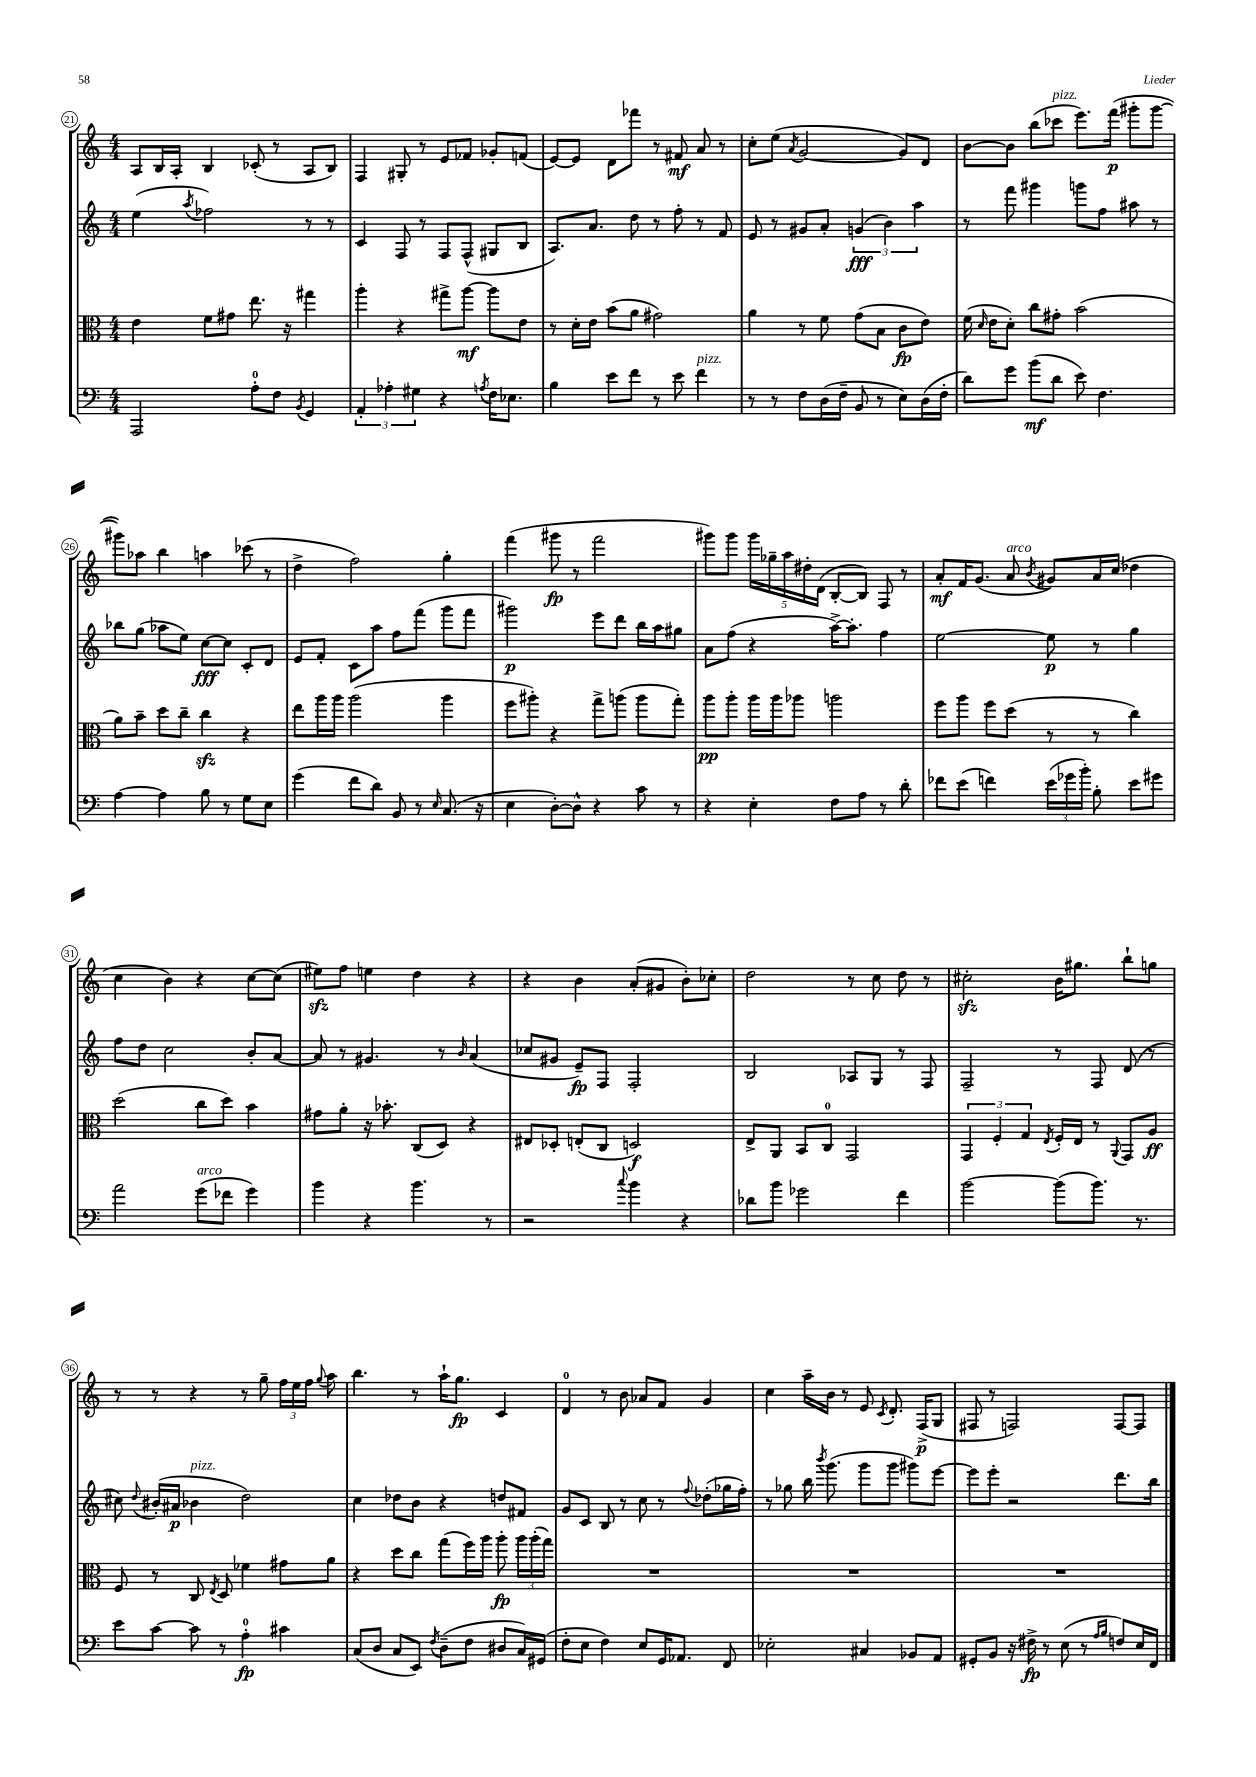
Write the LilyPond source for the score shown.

<<
\new StaffGroup <<
\new Staff = "s0" {
    \clef treble \key c \major \numericTimeSignature \time 4/4
    \autoBeamOff a8[ b16 a16]-. b4 ces'8-.( r8 a8[ b8]) |
    f4 gis8-. r8 e'8[ fes'8] ges'8[-. f'8]( |
    e'8[~) e'8] d'8[ fes'''8] r8 fis'8\mf a'8 r8 |
    c''8[-. e''8]( \acciaccatura { a'8 } g'2~ g'8[) d'8] |
    b'8[~ b'8] b''8[( ces'''8]^\markup { \italic "pizz." } e'''8.[) f'''16]\p( gis'''8[-. gis'''8]~ |
    gis'''8[) aes''8] b''4 a''4 ces'''8( r8 |
    d''4-> f''2) g''4-. |
    f'''4( gis'''8\fp r8 f'''2 |
    gis'''8[) gis'''8] \tuplet 5/4 { gis'''16[ ges''16-- a''16 dis''16-. d'16]( } b8[~-. b8]) f8 r8 |
    a'8[-.\mf f'16 g'8.]( a'8^\markup { \italic "arco" } \acciaccatura { b'8 } gis'8[) a'16 c''16]( des''4 |
    c''4 b'4) r4 c''8[~ c''8]( |
    eis''8[\sfz) f''8] e''4 d''4 r4 |
    r4 b'4 a'8[-.( gis'8] b'8[-.) ces''8]-. |
    d''2 r8 c''8 d''8 r8 |
    cis''2-.\sfz b'16[ gis''8.] b''8[-! g''8] |
    r8 r8 r4 r8 g''8-- \tuplet 3/2 { f''16[ e''16 f''16] } \appoggiatura { g''8 } a''8 |
    b''4. r8 a''16[-! g''8.]\fp c'4 |
    d'4-0 r8 b'8 aes'8[ f'8] g'4 |
    c''4 a''16[-- b'16] r8 e'8 \acciaccatura { c'8 } d'8.-. f16[->\p( g8] |
    fis8 r8 f2) f8[~ f8] \bar "|." |
}
\new Staff = "s1" {
    \clef treble \key c \major \numericTimeSignature \time 4/4
    \autoBeamOff e''4( \acciaccatura { a''8 } fes''2) r8 r8 |
    c'4 f8 r8 f8[ f8]-^( gis8[ b8] |
    a8.[) a'8.] d''8 r8 f''8-. r8 f'8 |
    e'8 r8 gis'8[ a'8]-. \tuplet 3/2 { g'4\fff( b'4) a''4 } |
    r8 f'''8 gis'''4 g'''8[ f''8] ais''8 r8 |
    bes''8[ g''8]( aes''8[ e''8]) c''8[~\fff c''8] c'8[-. d'8] |
    e'8[ f'8]-. c'8[ a''8] f''8[ f'''8]( g'''8[ f'''8] |
    gis'''2\p) e'''8[ d'''8] b''16[ a''16 gis''8] |
    a'8[ f''8]( r4 a''16[~->) a''8.]-. f''4 |
    e''2~ e''8\p r8 g''4 |
    f''8[ d''8] c''2 b'8[-. a'8]~ |
    a'8 r8 gis'4. r8 \grace { b'16 } a'4( |
    ces''8[ gis'8] e'8[--\fp) f8] f2-. |
    b2 aes8[ g8] r8 f8 |
    f2-- r8 f8 d'8( r8 |
    cis''8) \appoggiatura { d''8 } bis'16[-.( ais'16]\p bes'4^\markup { \italic "pizz." } d''2) |
    c''4 des''8[ b'8] r4 d''8[ fis'8] |
    g'8[ c'8] b8 r8 c''8 r8 \appoggiatura { f''8 } des''8[-.( ges''16 f''16]-.) |
    r8 ges''8 b''16 \acciaccatura { b'''8 } g'''8.( g'''8[ g'''8] gis'''8[) e'''8]~ |
    e'''8[ e'''8]-. r2 d'''8.[ b''16] \bar "|." |
}
\new Staff = "s2" {
    \clef alto \key c \major \numericTimeSignature \time 4/4
    \autoBeamOff e'4 f'8[ gis'8] e''8. r16 gis''4 |
    a''4-. r4 gis''8[-> a''8]~\mf a''8[ e'8] |
    r8 d'16[-. e'16] b'8[( a'8] gis'2) |
    a'4 r8 f'8 g'8[( b8] c'8[\fp e'8]) |
    f'16( \grace { d'16 } e'16[ d'8]-.) c''8[ gis'8]-. b'2( |
    a'8[) b'8]-- d''8[ c''8]-- c''4\sfz r4 |
    e''8[ a''16 a''16] a''2( a''4 |
    f''8[ ais''8]-.) r4 g''8[-> a''8]( a''8[ g''8]-.) |
    a''8[\pp a''8]-. a''16[ a''16 aes''8] a''2 |
    f''8[ a''8] f''8[ d''8]( r8 r8 c''4) |
    d''2( c''8[ d''8]) b'4 |
    gis'8[ a'8]-. r16 bes'8.-. c8[( d8]) r4 |
    eis8[ des8]-. e8[-.( c8] d2\f) |
    e8[-> a,8] b,8[ c8]-0 g,2 |
    \tuplet 3/2 { g,4 f4-. g4 } \acciaccatura { e8 } f16[-. e16] r8 \appoggiatura { a,8 } g,8[ a8]\ff |
    f8 r8 c8 \acciaccatura { e8 } d8 fes'4 gis'8[ a'8] |
    r4 d''8[ c''8] g''8[( f''16) a''16] a''8-.\fp \tuplet 3/2 { a''16[ a''16-.( g''16]) } |
    R1 |
    R1 |
    R1 \bar "|." |
}
\new Staff = "s3" {
    \clef bass \key c \major \numericTimeSignature \time 4/4
    \autoBeamOff a,,2 a8[-0-. f8] \acciaccatura { b,8 } g,4 |
    \tuplet 3/2 { a,4-. aes4-. gis4 } r4 \acciaccatura { a8 } f16[ ees8.] |
    b4 e'8[ f'8] r8 e'8 f'4^\markup { \italic "pizz." } |
    r8 r8 f8[ d16( f16]-- b,8 r8 e8[) d16( f16]-. |
    d'8[) g'8] b'8[\mf( d'8] e'8) f4. |
    a4~ a4 b8 r8 g8[ e8] |
    g'4( f'8[ d'8]) b,8 r8 \grace { e16 } c8.( r16 |
    e4 d8[~-.) d8]-^ r4 c'8 r8 |
    r4 e4-. f8[ a8] r8 d'8-. |
    fes'8[ e'8]( f'4) \tuplet 3/2 { e'16[( ges'16 b'16]-.) } b8-. e'8[ gis'8] |
    a'2 g'8[^\markup { \italic "arco" }( fes'8] g'4) |
    b'4 r4 b'4. r8 |
    r2 \appoggiatura { c''8 } b'4 r4 |
    des'8[ b'8] ges'2 f'4 |
    b'2~ b'8[( b'8.]) r8. |
    e'8[ c'8]~ c'8 r8 a4-0-.\fp cis'4 |
    c8[( d8] c8[ e,8]) \acciaccatura { f8 } d8[--( f8] dis8[ c16) gis,16]( |
    f8[-. e8] f4) e8[ g,16 aes,8.] f,8 |
    ees2-. cis4 bes,8[ a,8] |
    gis,8[-. b,8] r16 fis16->\fp r8 e8( r8 \grace { a16[ b16] } f8[) e16 f,16] \bar "|." |
}
>>
>>
\layout { \context { \Score currentBarNumber = #21 \override BarNumber.stencil = #(make-stencil-circler 0.1 0.3 ly:text-interface::print) } }
